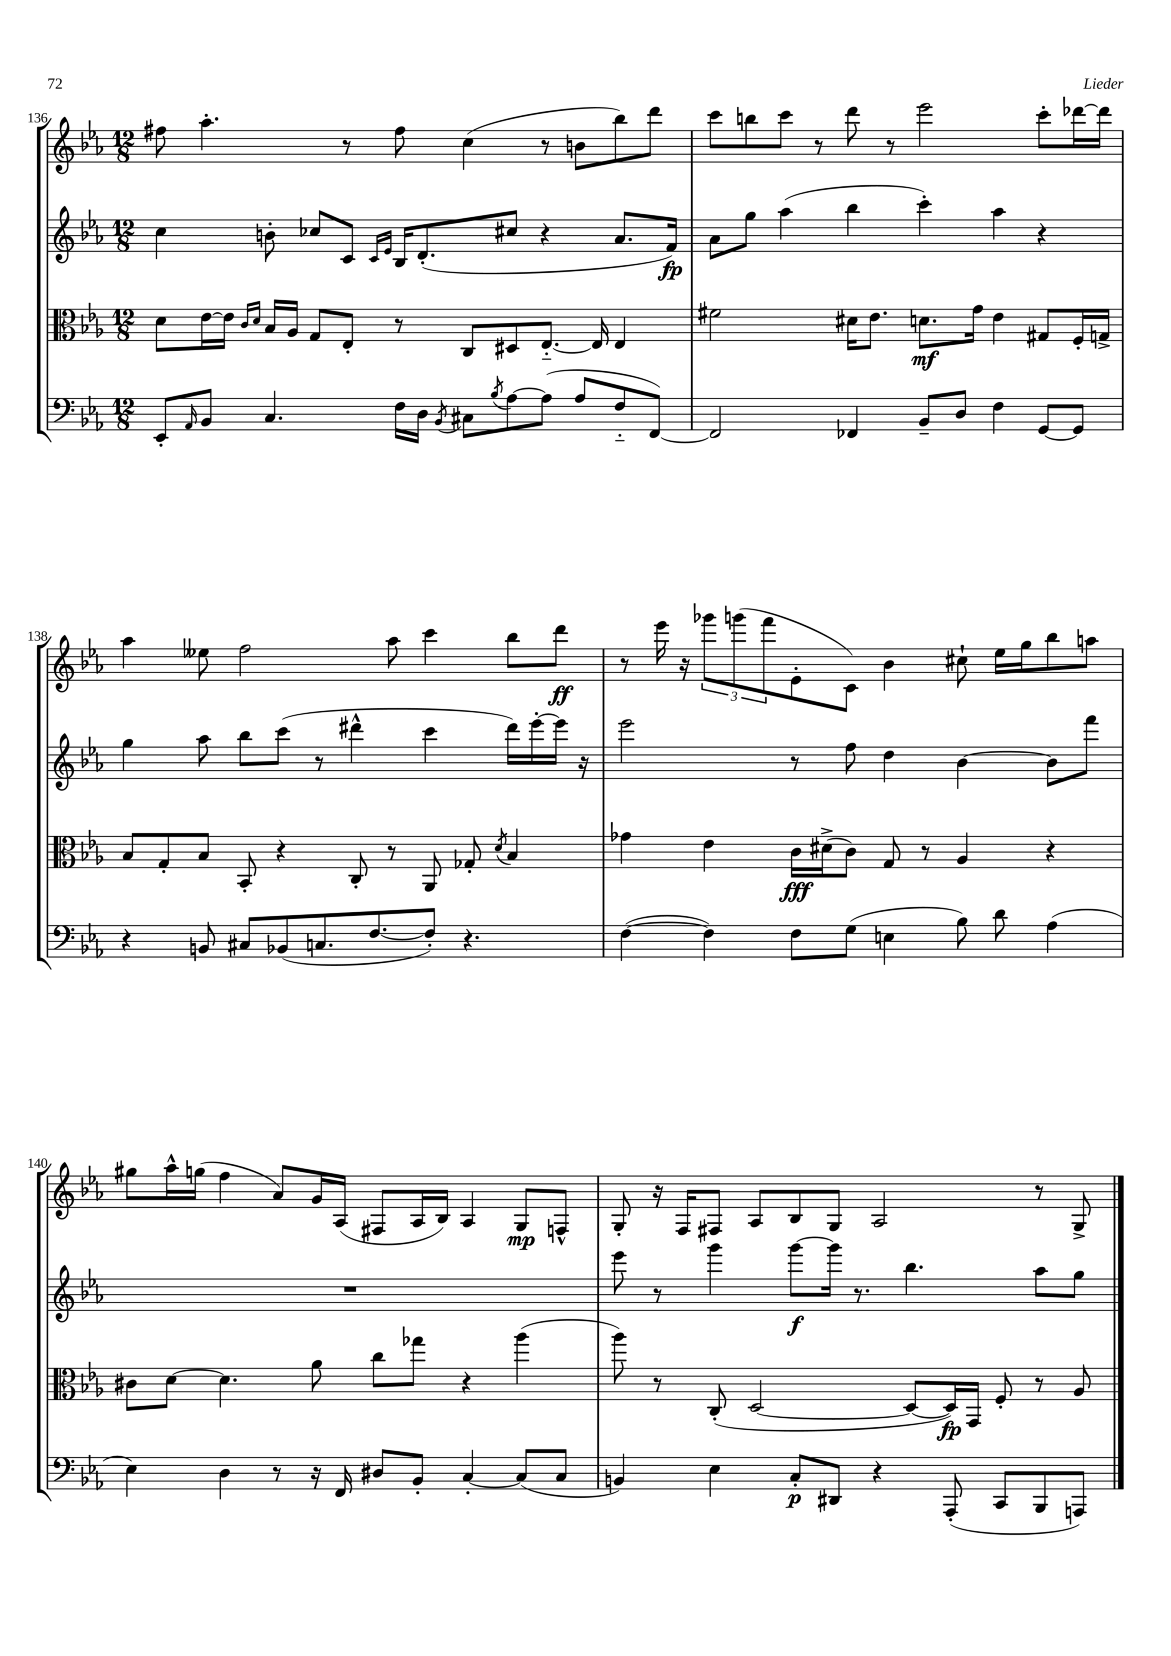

**kern	**kern	**kern	**kern
*staff4	*staff3	*staff2	*staff1
*clefF4	*clefC3	*clefG2	*clefG2
*k[b-e-a-]	*k[b-e-a-]	*k[b-e-a-]	*k[b-e-a-]
*M12/8	*M12/8	*M12/8	*M12/8
8EE-'/L	8d\L	4cc\	8ff#\
16qqAA-/	.	.	.
8BB-/J	[16e-\L	.	4.aa-'\
.	16e-\]JJ	.	.
.	16qqc/LL	.	.
.	16qqd/JJ	.	.
4.C/	16B-/LL	8b'\	.
.	16A-/JJ	.	.
.	8G/L	8cc-/L	.
.	8E-'/J	8c/J	8r
.	.	16qqc/LL	.
.	.	16qqe-/JJ	.
16F\LL	8r	16B-/LK	8ff#\
16D\JJ	.	(8.d'/	.
8qBB-/	.	.	.
8C#\L	8C/L	.	(4cc\
8qB-/	.	.	.
[8A-\	8D#/	8cc#/J	.
(8A-\]J	[8.E-'~/J	4r	8r
8A-/L	.	.	8b\L
.	16E-/]	.	.
8F'~/	4E-/	8.a-/L	8bb-\)
[8FF/J)	.	.	8ddd\J
.	.	16f/Jk)	.
=	=	=	=
2FF/]	2f#\	8a-\L	8ccc\L
.	.	8gg\J	8bb\
.	.	(4aa-\	8ccc\J
.	.	.	8r
4FF-/	16d#\LK	4bb-\	8ddd\
.	8.e-\J	.	.
.	.	.	8r
8BB-~/L	8.d\L	4ccc'\)	2eee-\
8D/J	.	.	.
.	16g\Jk	.	.
4F\	4e-\	4aa-\	.
[8GG/L	8G#/L	4r	8ccc'\L
8GG/]J	16F'/L	.	[16ddd-\L
.	16G^/JJ	.	16ddd-\]JJ
=	=	=	=
4r	8B-/L	4gg\	4aa-\
.	8G'/	.	.
8BB/	8B-/J	8aa-\	8ee--\
8C#/L	8BB-'/	8bb-\L	2ff\
(8BB-/	4r	(8ccc\J	.
8.C/	.	8r	.
.	8C'/	4ddd#^^\	.
[8.F/	.	.	.
.	8r	.	8aa-\
8F'/]J)	8AA-/	4ccc\	4ccc\
4.r	8G-'/	.	.
.	8qd/	.	.
.	4B-/	16ddd#\LL)	8bb-\L
.	.	[16eee-'\	.
.	.	16eee-\]JJ	8ddd\J
.	.	16r	.
=	=	=	=
([4F\	4g-\	2eee-\	8r
.	.	.	16eee-\
.	.	.	16r
4F\])	4e-\	.	12ggg-\L
.	.	.	(12ggg\
.	.	.	12fff\
8F\L	16c\LL	8r	8e-'\
.	(16d#^\J	.	.
(8G\J	8c\J)	8ff\	8c\J)
4E\	8G/	4dd\	4b-\
.	8r	.	.
8B-\)	4A-/	[4b-\	8cc#`\
8d\	.	.	16ee-\LL
.	.	.	16gg\J
(4A-\	4r	8b-\]L	8bb-\
.	.	8fff\J	8aa\J
=	=	=	=
4E-\)	8c#\L	1.r	8gg#\L
.	[8d\J	.	16aa-^^\L
.	.	.	(16gg\JJ
4D\	4.d\]	.	4ff\
8r	.	.	8a-/L)
16r	8a-\	.	16g/L
16FF/	.	.	(16A-/JJ
8D#/L	8cc\L	.	8F#/L
8BB-'/J	8gg-\J	.	16A-/L
.	.	.	16B-/JJ)
[4C'/	4r	.	4A-/
(8C/]L	(4aa-\	.	8G/L
8C/J	.	.	8F^^/J
=	=	=	=
4BB/)	8aa-\)	8eee-\	8G'/
.	8r	8r	16r
.	.	.	16F/LK
4E-\	(8C'/	4ggg\	8F#/J
.	[2D/	.	8A-/L
8C'/L	.	[8ggg\L	8B-/
8DD#/J	.	16ggg\]Jk	8G/J
.	.	8.r	.
4r	.	.	2A-/
.	8D/_L	4.bb-\	.
(8AAA-'/	16D/]L)	.	.
.	16GG/JJ	.	.
8CC/L	8F'/	.	.
8BBB-/	8r	8aa-\L	8r
8AAA/J)	8A-/	8gg\J	8G^/
==	==	==	==
*-	*-	*-	*-
